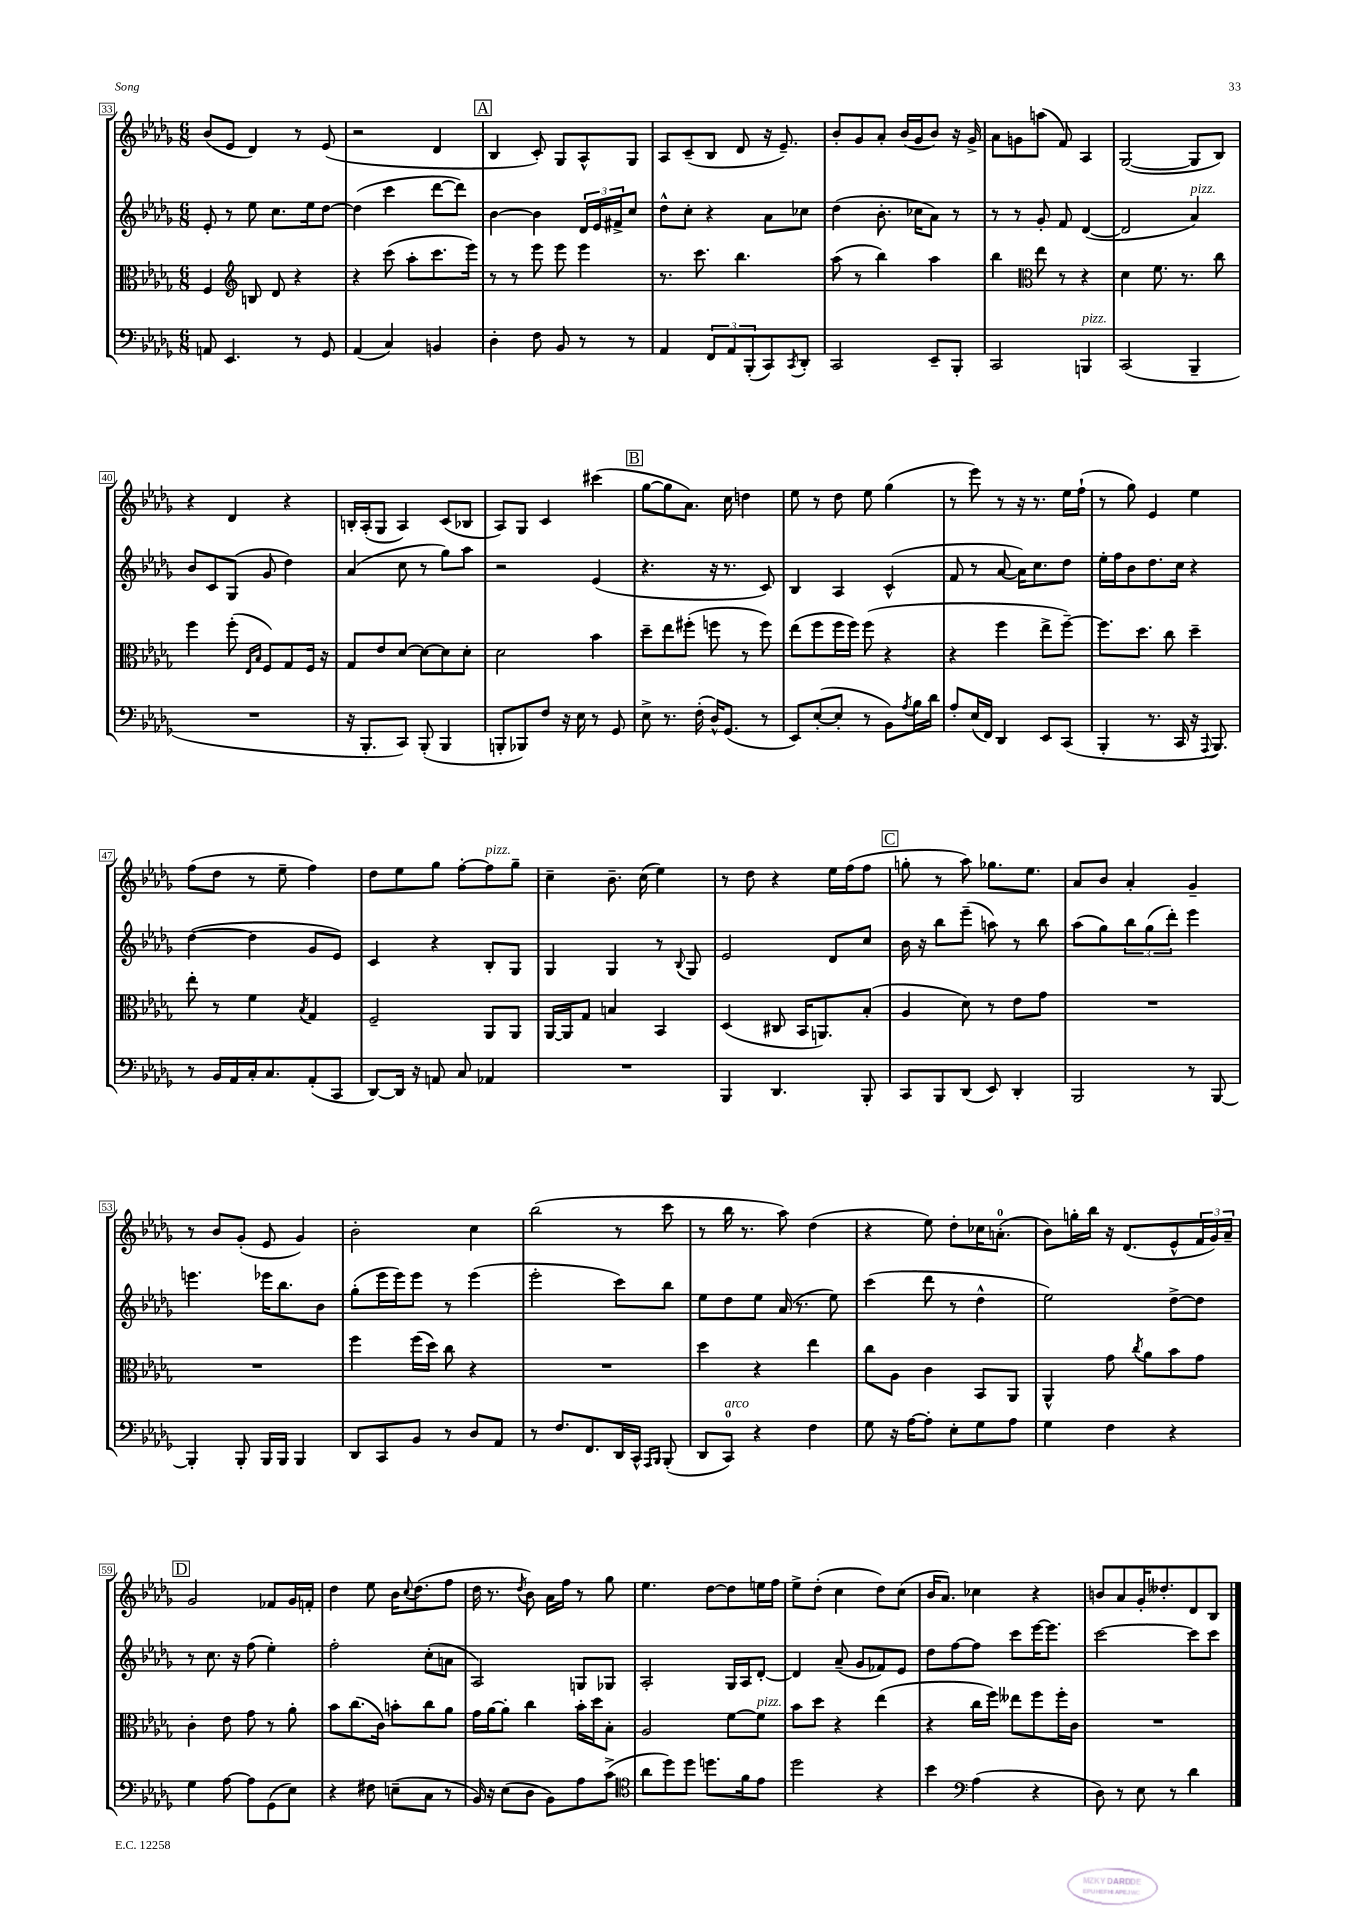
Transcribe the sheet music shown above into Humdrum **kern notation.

**kern	**kern	**kern	**kern
*staff4	*staff3	*staff2	*staff1
*clefF4	*clefC3	*clefG2	*clefG2
*k[b-e-a-d-g-]	*k[b-e-a-d-g-]	*k[b-e-a-d-g-]	*k[b-e-a-d-g-]
*M6/8	*M6/8	*M6/8	*M6/8
8AA	4F	8e-'	(8b-
4.EE-	.	8r	8e-
*	*clefG2	*	*
.	8B	8ee-	4d-)
.	8d-	8.cc	.
8r	4r	.	8r
.	.	16ee-	.
8GG-	.	[8dd-	(8e-
=	=	=	=
(4AA-	4r	(4dd-]	2r
4C)	(8ccc	4ccc	.
.	8aa-'	.	.
4BB	8.ccc	[8ddd-	4d-
.	.	8ddd-])	.
.	16eee-)	.	.
=	=	=	=
4D-'	8r	[4b-	4B-
.	8r	.	.
8F	8eee-	4b-]	8c')
8BB-	8eee-	.	8G-
8r	4eee-	24d-	8A-^^
.	.	24e-	.
.	.	24f#^	.
8r	.	8cc	8G-
=	=	=	=
4AA-	8.r	8dd-^^	8A-
.	.	8cc'	(8c~
.	8.ccc	.	.
12FF	.	4r	8B-
12AA-	.	.	.
.	4.bb-	.	8d-
(12BBB-'	.	.	.
8CC)	.	8a-	16r
.	.	.	8.e-~)
8qCC	.	.	.
8DD-'	.	8cc-	.
=	=	=	=
2CC	(8aa-	(4dd-	8b-'
.	8r	.	8g-
.	4bb-)	8.b-'	8a-'
.	.	.	(16b-
.	.	16cc-	16g-
8EE-~	4aa-	8a-)	8b-)
8BBB-'	.	8r	16r
.	.	.	16g-^
=	=	=	=
2CC	4bb-	8r	8a-
.	.	8r	8g
*	*clefC3	*	*
.	8ee-	8g-'	(8aa
.	8r	8f	8f)
4BBB	4r	([4d-	4A-
=	=	=	=
(2CC	4d-	2d-]	([2G-
.	8.f	.	.
.	8.r	.	.
4BBB-~	.	4a-)	8G-]
.	8cc	.	8B-)
=	=	=	=
2.r	4ff	8b-	4r
.	.	8c	.
.	(8ff'	(8G-	4d-
.	16qqE-	.	.
.	16qqB-	.	.
.	8F)	8g-	.
.	8G-	4dd-)	4r
.	16F	.	.
.	16r	.	.
=	=	=	=
16r	8G-	(4a-	16B'
8.BBB-'	.	.	(16A-'
.	8e-	.	8G-
8CC)	[8d-	8cc	4A-)
(8BBB-'	8d-_	8r	.
4BBB-	8d-]	8gg-)	(8c
.	8d-'	8aa-	8B-
=	=	=	=
8BBB'	2d-	2r	8A-)
8BBB-)	.	.	8G-
8F	.	.	4c
16r	.	.	.
16E-	.	.	.
8r	4b-	(4e-	(4ccc#
8GG-	.	.	.
=	=	=	=
8E-^	8dd-~	4.r	[8gg-
8.r	8ee-	.	8gg-]
.	(8ff#'	.	8.a-)
(16F'	.	.	.
16D-^^)	8ff	16r	.
(8.GG-	.	8.r	16cc
.	8r	.	4dd
8r	8ff)	8c)	.
=	=	=	=
8EE-)	(8ee-	4B-	8ee-
([8E-'	8ff	.	8r
8E-']	16ff	4A-	8dd-
.	16ff)	.	.
8r	(8ff	.	8ee-
8BB-)	4r	(4c^^	(4gg-
8qA-	.	.	.
16B-	.	.	.
16d-	.	.	.
=	=	=	=
8A-'	4r	8f	8r
(16E-	.	8r	8eee-)
16FF)	.	.	.
4DD-	4ff	[8a-	8r
.	.	16a-])	16r
.	.	8.cc	8.r
8EE-	8ee-^	.	.
(8CC	[8ff~)	8dd-	16ee-
.	.	.	(16ff`
=	=	=	=
4BBB-'	8.ff]	16ee-'	8r
.	.	16ff	.
.	.	8b-	8gg-)
.	8.dd-	.	.
8.r	.	8.dd-	4e-
.	8cc	.	.
16CC	.	16cc	.
16r	4dd-~	4r	4ee-
8qqAAA-	.	.	.
8.BBB-)	.	.	.
=	=	=	=
8r	8ee-'	([4dd-	(8ff
16BB-	8r	.	8dd-
16AA-	.	.	.
16C'	4f	4dd-]	8r
8.C	.	.	.
.	.	.	8ee-~
.	8qB-	.	.
(8AA-'	4G-	8g-	4ff)
8CC	.	8e-)	.
=	=	=	=
[8DD-)	2F~	4c	8dd-
16DD-]	.	.	8ee-
16r	.	.	.
8AA	.	4r	8gg-
8C	.	.	[8ff'
4AA-	8AA-	8B-'	8ff]
.	8AA-	8G-	8gg-~
=	=	=	=
2.r	[16AA-	4G-	4cc~
.	16AA-]	.	.
.	8G-	.	.
.	4B	4G-	8.b-~
.	.	.	(16cc
.	4BB-	8r	4ee-)
.	.	8qqB-	.
.	.	8G-	.
=	=	=	=
4BBB-	(4D-	2e-	8r
.	.	.	8dd-
4.DD-	8C#	.	4r
.	16BB-	.	.
.	8.AA)	.	.
.	.	8d-	16ee-
.	.	.	(16ff
8BBB-'	(8B-'	8cc	8ff
=	=	=	=
8CC	4A-	16b-	8gg'
.	.	16r	.
8BBB-	.	8bb-	8r
(8DD-	8d-)	(8eee-~	8aa-)
8EE-)	8r	8aa)	8.gg-
4DD-'	8e-	8r	.
.	.	.	8.ee-
.	8g-	8bb-	.
=	=	=	=
2BBB-	2.r	(8aa-	8a-
.	.	8gg-)	8b-
.	.	12bb-	4a-'
.	.	(12gg-	.
.	.	12ddd-')	.
8r	.	4eee-	4g-~
[8BBB-	.	.	.
=	=	=	=
4BBB-']	2.r	4.eee	8r
.	.	.	8b-
8BBB-'	.	.	(8g-'
16BBB-	.	16eee-	8e-
16BBB-	.	8.bb-	.
4BBB-	.	.	4g-)
.	.	8b-	.
=	=	=	=
8DD-	4ff	(8gg-'	2b-'
8CC	.	16eee-	.
.	.	16eee-)	.
8BB-	(16ff	8eee-	.
.	16dd-)	.	.
8r	8cc	8r	.
8D-	4r	(4eee-	4cc
8AA-	.	.	.
=	=	=	=
8r	2.r	2eee-'	(2bb-
8.F	.	.	.
8.FF	.	.	.
16DD-	.	8ccc)	8r
16CC^^	.	.	.
16qqAAA-	.	.	.
16qqBBB-	.	.	.
(8BBB-'	.	8bb-	8ccc
=	=	=	=
8DD-	4dd-	8ee-	8r
8CC)	.	8dd-	16bb-
.	.	.	8.r
4r	4r	8ee-	.
.	.	(16a-	8aa-)
.	.	8.r	.
4F	4ee-	.	(4dd-
.	.	8ee-)	.
=	=	=	=
8G-	8cc	(4ccc	4r
16r	8A-	.	.
[16A-	.	.	.
8A-']	4c	8ddd-	8ee-)
8E-'	.	8r	8dd-'
8G-	8BB-	4dd-^^	16cc-
.	.	.	(8.a'
8A-	8AA-	.	.
=	=	=	=
4G-	4AA-^^	2ee-)	8b-)
.	.	.	16gg'
.	.	.	16bb-
4F	8g-	.	16r
.	.	.	(8.d-
.	8qcc	.	.
.	8a-	.	.
4r	8b-	[8dd-^	8e-^^
.	8g-	8dd-]	24f
.	.	.	24g-)
.	.	.	24a-~
=	=	=	=
4G-	4c'	8r	2g-
.	.	8.cc	.
[8A-	8e-	.	.
.	.	16r	.
8A-]	8g-	(8ff	.
(8GG-	8r	4ee-')	8f-
8E-)	8a-'	.	16g-
.	.	.	16f'
=	=	=	=
4r	8b-	2ff'	4dd-
.	(8.cc	.	.
8F#	.	.	8ee-
.	16c)	.	.
(8E~	8b'	.	16b-
.	.	.	8qqcc
.	.	.	(8.dd-
8C	8cc	(8cc'	.
8r	8a-	8a	8ff
=	=	=	=
16BB-)	16g-	2A-)	16dd-
16r	[16a-	.	8.r
(8E-	8a-']	.	.
.	.	.	8qdd-
8D-	4cc	.	8b-)
8BB-)	.	.	16a-
.	.	.	16ff
8A-	16b-'	8G	8r
.	16dd-	.	.
(8c^	8B-'	8G-	8gg-
=	=	=	=
*clefC4	*	*	*
8a-	2A-	2A-'	4.ee-
8dd-)	.	.	.
8dd-	.	.	.
8.dd	.	.	[8dd-
.	[8f	16G-	8dd-]
16f	.	16A-	.
8e-	8f]	[8d-'	16ee
.	.	.	16ff
=	=	=	=
2dd-	8b-	4d-]	8ee-^
.	8dd-	.	(8dd-'
.	4r	(8a-~	4cc
.	.	8g-	.
4r	(4ee-	8f-)	8dd-)
.	.	8e-	(8cc
=	=	=	=
4b-	4r	8dd-	16b-
.	.	.	8.a-)
.	.	[8ff	.
*clefF4	*	*	*
(4A-	16cc	8ff]	4cc-
.	16ff)	.	.
.	8ee--	8ccc	.
4r	8ff	[16eee-	4r
.	.	8.eee-]	.
.	16ff'	.	.
.	16c	.	.
=	=	=	=
8D-)	2.r	[2ccc	8b
8r	.	.	8a-
8E-	.	.	16g-'
.	.	.	8.dd--'
8r	.	.	.
4d-	.	8ccc]	8d-
.	.	8ccc	8B-
==	==	==	==
*-	*-	*-	*-
